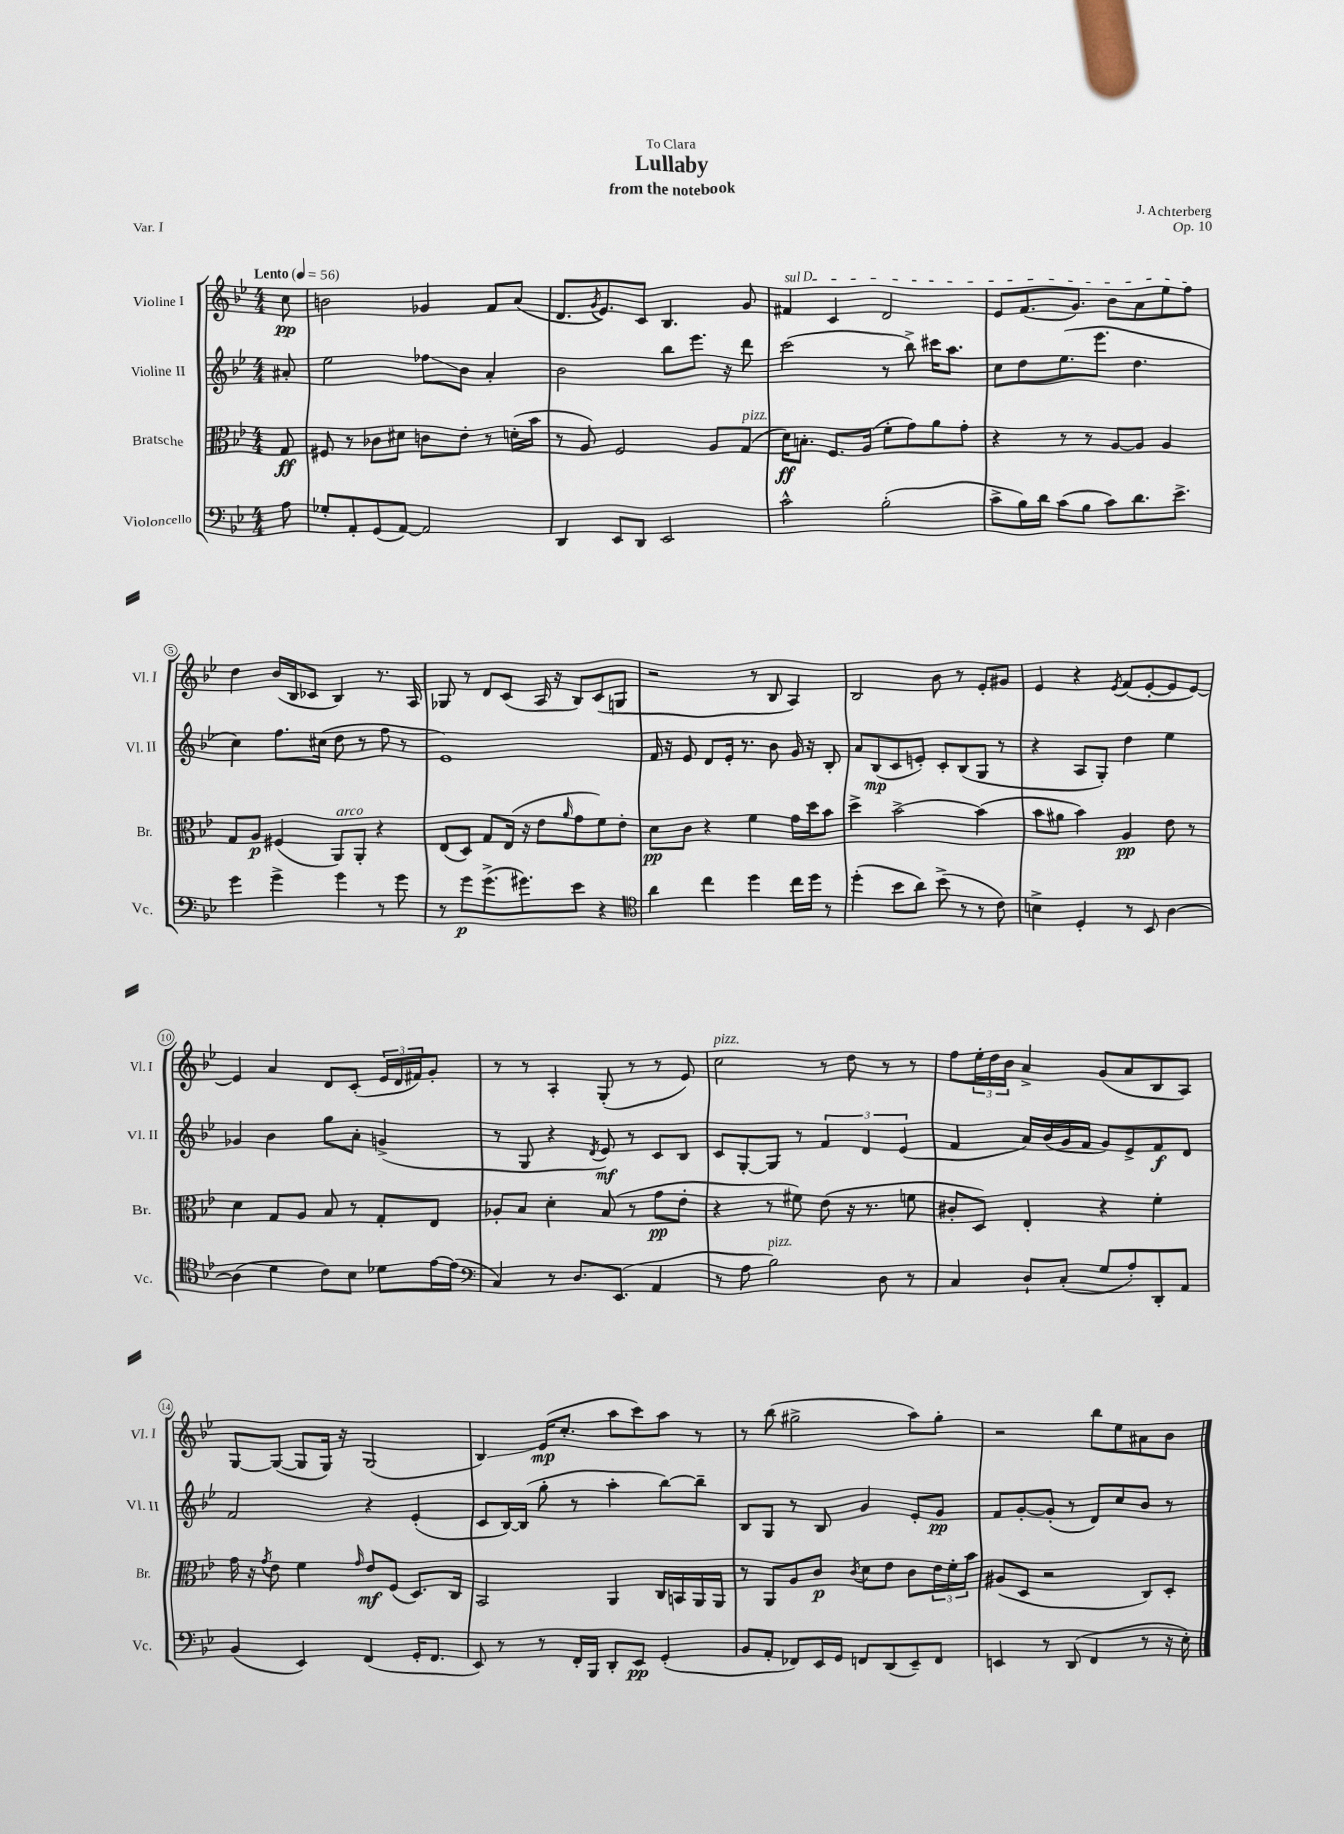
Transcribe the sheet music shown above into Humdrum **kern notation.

**kern	**kern	**kern	**kern
*staff4	*staff3	*staff2	*staff1
*clefF4	*clefC3	*clefG2	*clefG2
*k[b-e-]	*k[b-e-]	*k[b-e-]	*k[b-e-]
*M4/4	*M4/4	*M4/4	*M4/4
*MM56	*MM56	*MM56	*MM56
8A	8G	8a#'	8cc
=	=	=	=
8G-'	8F#	2ee-	2b
8AA'	8r	.	.
(8GG	8c-	.	.
[8AA)	8d#	.	.
2AA]	8c	8ff-	4g-
.	8e-'	8b-	.
.	8r	4a'	8f
.	(16d'	.	(8a
.	16b-	.	.
=	=	=	=
4DD	8r	2b-	8.d
.	8A)	.	.
.	.	.	8qg
.	.	.	8.e-)
8EE-	2F	.	.
8DD	.	.	8c
2EE-	.	8bb-	4.B-
.	.	8.eee-	.
.	8A	.	.
.	.	16r	.
.	(8G	8ddd	8g
=	=	=	=
2c^^	16d)	(2ccc	4f#
.	8.B'	.	.
.	8.F	.	4c
.	(16A	.	.
(2B-'	8f'	8r	2d
.	8g)	8bb-^)	.
.	8a	16ccc#	.
.	.	8.aa	.
.	8g'	.	.
=	=	=	=
8c^	4r	8cc	8e-
16B-)	.	8dd	(8.f
16d	.	.	.
(8c	8r	(8.ee-	.
.	.	.	8.g)
8B-	8r	.	.
.	.	8.eee-	.
8c)	[8A	.	8b-
8.d	8A]	4.dd	8a
.	4A	.	8ee-
8.e-^	.	.	.
.	.	.	8ff
=	=	=	=
4g	8G	4cc)	4dd
.	8A	.	.
4g^	(4F#	8.ff	(16b-
.	.	.	16B-
.	.	.	8c-
.	.	(16cc#	.
4g	8AA)	8dd	4B-)
.	8AA'	8r	.
8r	4r	8ff	8.r
8g	.	8r	.
.	.	.	16A
=	=	=	=
8r	(8E-	1e-)	8G-
8g	8D)	.	8r
(8.g^	8G	.	8d
.	(16E-	.	(8c
8.g#)	16r	.	.
.	8e-	.	16A
.	.	.	16r
.	16qqa	.	.
8e-	8g	.	8B-)
4r	8f)	.	(8c
.	8e-'	.	8G
=	=	=	=
*clefC4	*	*	*
4a	8d	16f	2r
.	.	16r	.
.	8c	8e-	.
4cc	4r	8d	.
.	.	16e-'	.
.	.	8.r	.
4dd	4f	.	8r
.	.	8b-	8B-
16cc	16g	16g	4A)
16dd	16dd	16r	.
8r	8b-	8B-'	.
=	=	=	=
(4dd'	4dd^	8a	2B-
.	.	(8B-	.
8b-	[2b-^	8c	.
8a)	.	8e')	.
(8b-^	.	8c'	8b-
8r	.	(8B-	8r
8r	(4b-]	8G	8e-'
8c)	.	8r	8g#
=	=	=	=
4B^	8b-	4r	4e-
.	8a#	.	.
4D'	4b-)	8A	4r
.	.	8G')	.
.	.	.	8qe-
8r	4A	4dd	(8f
8BB-	.	.	[8e-'
[4A	8e-	4ee-	8e-]
.	8r	.	[8e-)
=	=	=	=
(4A]	4d	4g-	4e-]
4d	8G	4b-	4a
.	8A	.	.
8c)	8B-	8gg	8d
8B-	8r	8a'	(8c'
8d-	8G'	(4g^	24e-
.	.	.	24d
.	.	.	24f#)
[16e-	8E-	.	8g'
(16e-]	.	.	.
=	=	=	=
*clefF4	*	*	*
4C)	8A-'	8r	8r
.	8B-	8G	8r
8r	4d'	4r	4A'
8.D	.	.	.
.	.	8qd	.
.	(8B-	8e-)	(8G'
(8.EE-	.	.	.
.	8r	8r	8r
4AA	8g	8c	8r
.	8e-'	8B-	8e-)
=	=	=	=
8r	4r	8c	2cc
8A	.	[8G'	.
2B-)	8r	8G]	.
.	8f#)	8r	.
.	(8e-	6f	8r
.	16r	.	8dd
.	.	6d	.
.	8.r	.	.
8D	.	.	8r
.	.	(6e-	.
8r	8f	.	8r
=	=	=	=
4C	8c#'	4f	8ff
.	8D)	.	24ee-'
.	.	.	24dd
.	.	.	24b-
8D`	4E-'	16a)	4a^
.	.	(16b-	.
(8C'	.	16g	.
.	.	16f	.
8G	4r	8g)	(8g
8A')	.	8e-^	8a
8DD'	4f'	8f	8B-
8AA	.	8d	8A)
=	=	=	=
(4BB-	16g	2f	[8G
.	16r	.	.
.	8qg	.	.
.	8e-	.	(8G_
4EE-)	4f	.	8G]
.	.	.	16G)
.	.	.	16r
.	16qqg	.	.
(4FF	8e-	4r	(2G
.	(8F	.	.
16GG'	8.D)	(4e-'	.
8.FF	.	.	.
.	16C	.	.
=	=	=	=
8EE-)	2BB-	8c	4B-)
8r	.	[16B-)	.
.	.	(16B-]	.
8r	.	8gg'	(16e-
.	.	.	8.cc'
16FF'	.	8r	.
16BBB-	.	.	.
8DD'	4AA	4aa'	8aa
8EE-	.	.	8ccc)
(4GG'	16C	[8bb-)	8aa
.	16BB	.	.
.	16AA	8bb-~]	8r
.	16AA	.	.
=	=	=	=
8BB-	8r	8B-	8r
8AA'	8AA	8G	(8bb-
8FF-)	8A	8r	2gg#^
16EE-	8c	8B-	.
16GG	.	.	.
.	8qc	.	.
8FF	8d	4g	.
(8DD	8e-	.	.
8EE-~)	8c	8e-'	8aa)
8FF	24e-	8g	8gg#'
.	24f'	.	.
.	24b-	.	.
=	=	=	=
4EE	(8A#	8f	2r
.	8D	[8g'	.
8r	2r	(8g']	.
(8DD	.	8r	.
4FF	.	8d)	8bb-
.	.	8cc	8ee-
8r	8C)	8b-	8a#
16r	8D'	8r	8b-
16E-')	.	.	.
==	==	==	==
*-	*-	*-	*-
